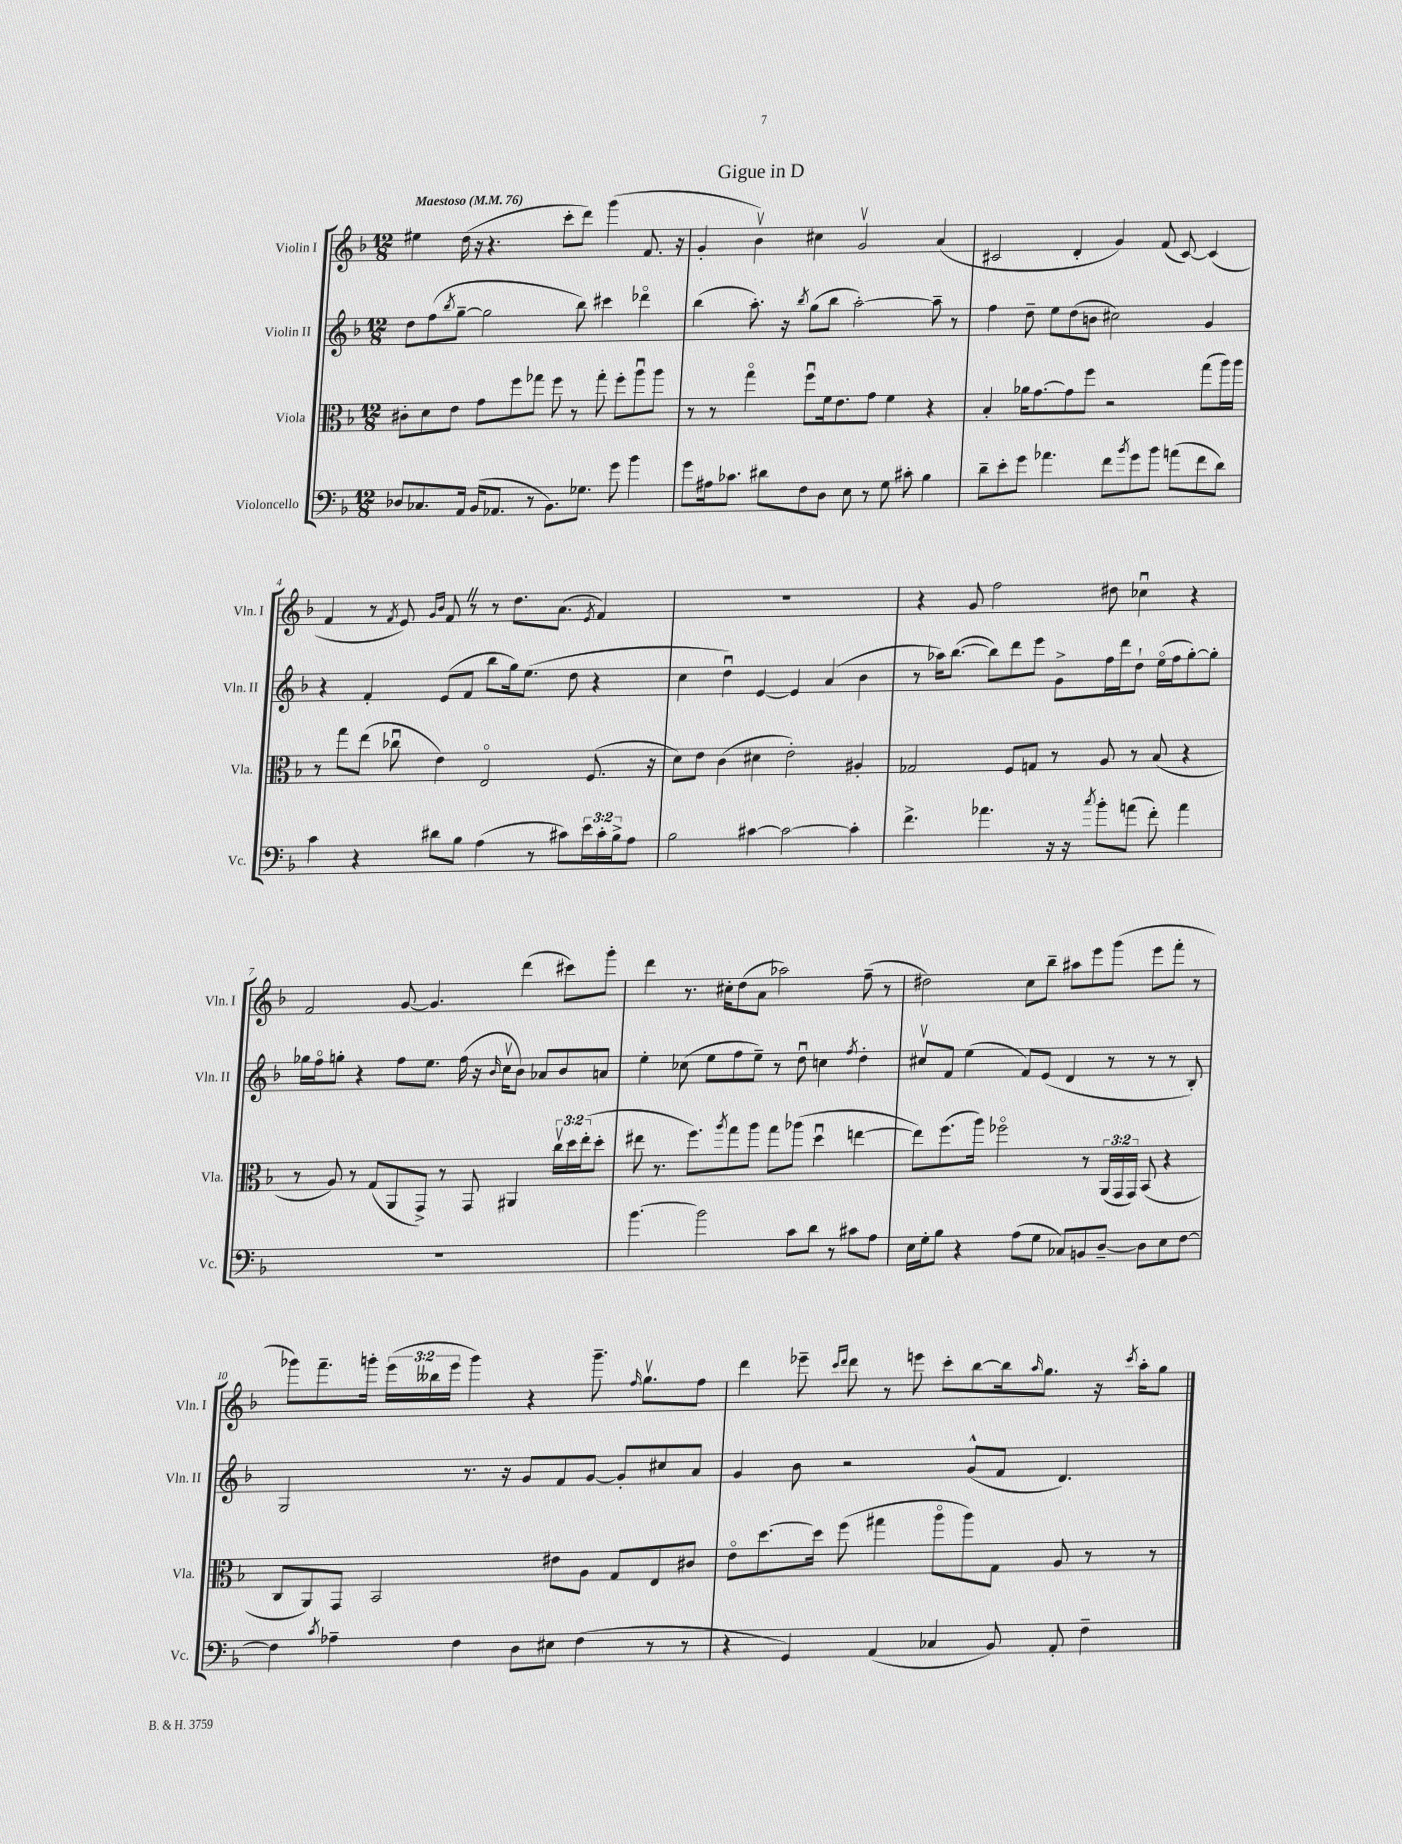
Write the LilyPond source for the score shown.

\header { title = "Gigue in D" }
<<
\new StaffGroup <<
\new Staff = "s0" \with { instrumentName = "Violin I" shortInstrumentName = "Vln. I" } {
    \clef treble \key f \major \numericTimeSignature \time 12/8 \override Staff.TupletNumber.text = #tuplet-number::calc-fraction-text \tempo "Maestoso" 4 = 76
    eis''4 d''16( r16 r4. c'''8-. d'''8) g'''4( f'8. r16 |
    g'4-. bes'4\upbow) cis''4 g'2\upbow a'4( |
    cis'2 d'4-. g'4) f'8( cis'8~) cis'4( |
    f'4 r8 \acciaccatura { f'8 } e'8) \grace { g'16 bes'16 } f'8 \once \override BreathingSign.text = \markup { \musicglyph "scripts.caesura.straight" } \breathe r8 r8 d''8. a'8.( \acciaccatura { e'8 } f'4) |
    R1. |
    r4 g'8 f''2 dis''8 ces''4\downbow r4 |
    f'2 g'8~ g'4. d'''4( cis'''8) g'''8-. |
    d'''4 r8. cis''16-. d''8( a'8 aes''2) f''8--( r8 |
    dis''2) c''8 bes''8-- ais''8 e'''8 g'''8( e'''8 f'''8-. r8 |
    ges'''8) f'''8.-- g'''16-. \tuplet 3/2 { e'''16( beses''16 e'''16 } g'''4) r4 g'''8.-- \grace { f''16 } g''8.\upbow f''8 |
    d'''4 ees'''8-- \grace { c'''16 d'''16 } d'''8 r8 e'''8 c'''8-. bes''8~ bes''16 \grace { a''16 } g''8. r16 \acciaccatura { c'''8 } a''16-. g''8 \bar "|." |
}
\new Staff = "s1" \with { instrumentName = "Violin II" shortInstrumentName = "Vln. II" } {
    \clef treble \key f \major \numericTimeSignature \time 12/8
    d''8 f''8( \acciaccatura { bes''8 } g''8~-- g''2 bes''8) cis'''4 des'''4\flageolet |
    bes''4( a''8.-.) r16 \acciaccatura { bes''8 } g''8( bes''8 a''2~-.) a''8-- r8 |
    f''4 d''8-- e''8 d''8( b'8 cis''2) g'4 |
    r4 f'4-. e'8( f'8 bes''8 g''16) e''8.( d''8 r4 |
    c''4 d''4\downbow) e'4~ e'4 a'4( bes'4 |
    r8 aes''16) bes''8.~( bes''8) d'''8 e'''8 g'8-> f''16 d'''16 d''8-! e''16\flageolet( f''16 g''8~-.) g''8-. |
    ges''16 f''16\flageolet g''8-. r4 f''8 e''8. f''16( r16 \grace { bes'16 } c''16\upbow bes'8) aes'8 bes'8 a'8 |
    e''4-. ces''8( e''8 f''8 e''8--) r8 d''8\downbow c''4 \acciaccatura { f''8 } d''4-. |
    cis''8\upbow f'8 e''4( f'8) e'8( d'4 r8 r8 r8 bes8-.) |
    g2 r8. r16 g'8 f'8 g'8~ g'8-. cis''8 a'8 |
    g'4 bes'8 r2 g'8-^( f'8 d'4.) \bar "|." |
}
\new Staff = "s2" \with { instrumentName = "Viola" shortInstrumentName = "Vla." } {
    \clef alto \key f \major \numericTimeSignature \time 12/8 \override Staff.TupletNumber.text = #tuplet-number::calc-fraction-text
    cis'8-. d'8 e'8 g'8 f''8 ges''8 f''8 r8 ges''8-. f''8-. a''8\downbow a''8 |
    r8 r8 g''4\flageolet f''8\downbow f'16 e'8. g'8 f'4 r4 |
    bes4-. aes'16 g'8.~ g'8 f''8 r2 g''8( a''16) a''16 |
    r8 g''8 e''8( ces''8\downbow e'4) e2\flageolet f8.( r16 |
    d'8) e'8 c'4( dis'4 e'2-.) ais4-. |
    ges2 f8 g8 r8 a8 r8 bes8( r4 |
    r8 a8) r8 g8( a,8 g,8->) r8 g,8 ais,4 \tuplet 3/2 { c''16\upbow d''16 e''16-.( } d''8-. |
    eis''8 r8. f''8.) \acciaccatura { a''8 } g''8 a''8 g''8 aes''8( d''4\downbow e''4~ |
    e''8) f''8.( a''16) fes''2\flageolet r8 \tuplet 3/2 { a,16( g,16 g,16) } bes,8( r4 |
    c8 a,8) g,8 bes,2 eis'8 a8 g8 e8 cis'8 |
    e'8\flageolet d''8.~ d''16 f''8( gis''4 a''8\flageolet a''8) g8 a8 r8 r8 \bar "|." |
}
\new Staff = "s3" \with { instrumentName = "Violoncello" shortInstrumentName = "Vc." } {
    \clef bass \key f \major \numericTimeSignature \time 12/8 \override Staff.TupletNumber.text = #tuplet-number::calc-fraction-text
    des8 ces8. a,16 bes,16( aes,8. r8 bes,8.) ges8. g'8 bes'4 |
    g'8 ais16 ces'8. dis'8 f8 d8 e8 r8 g8 cis'8-. bes4 |
    d'8-- e'8-. g'8 aes'4. f'8 \acciaccatura { bes'8 } g'8 bes'8 a'8( f'8 d'8) |
    c'4 r4 dis'8 bes8 a4( r8 cis'8) \tuplet 3/2 { e'16 cis'16-. bes16-> } a8 |
    bes2 cis'4~ cis'2~ cis'4-. |
    f'4.-> aes'4. r16 r16 \acciaccatura { c''8 } bes'8-. a'8( f'8-.) a'4 |
    R1. |
    bes'4.~ bes'2 c'8 d'8 r8 cis'8 a8 |
    e16 g16-. bes8 r4 a8( g8 ces8) b,8 d8~-- d8 e8 f8~ |
    f4 \acciaccatura { c'8 } aes4-- f4 d8 eis8 f4( r8 r8 |
    r4 g,4) a,4( ces4 bes,8) a,8-. f4-- \bar "|." |
}
>>
>>
